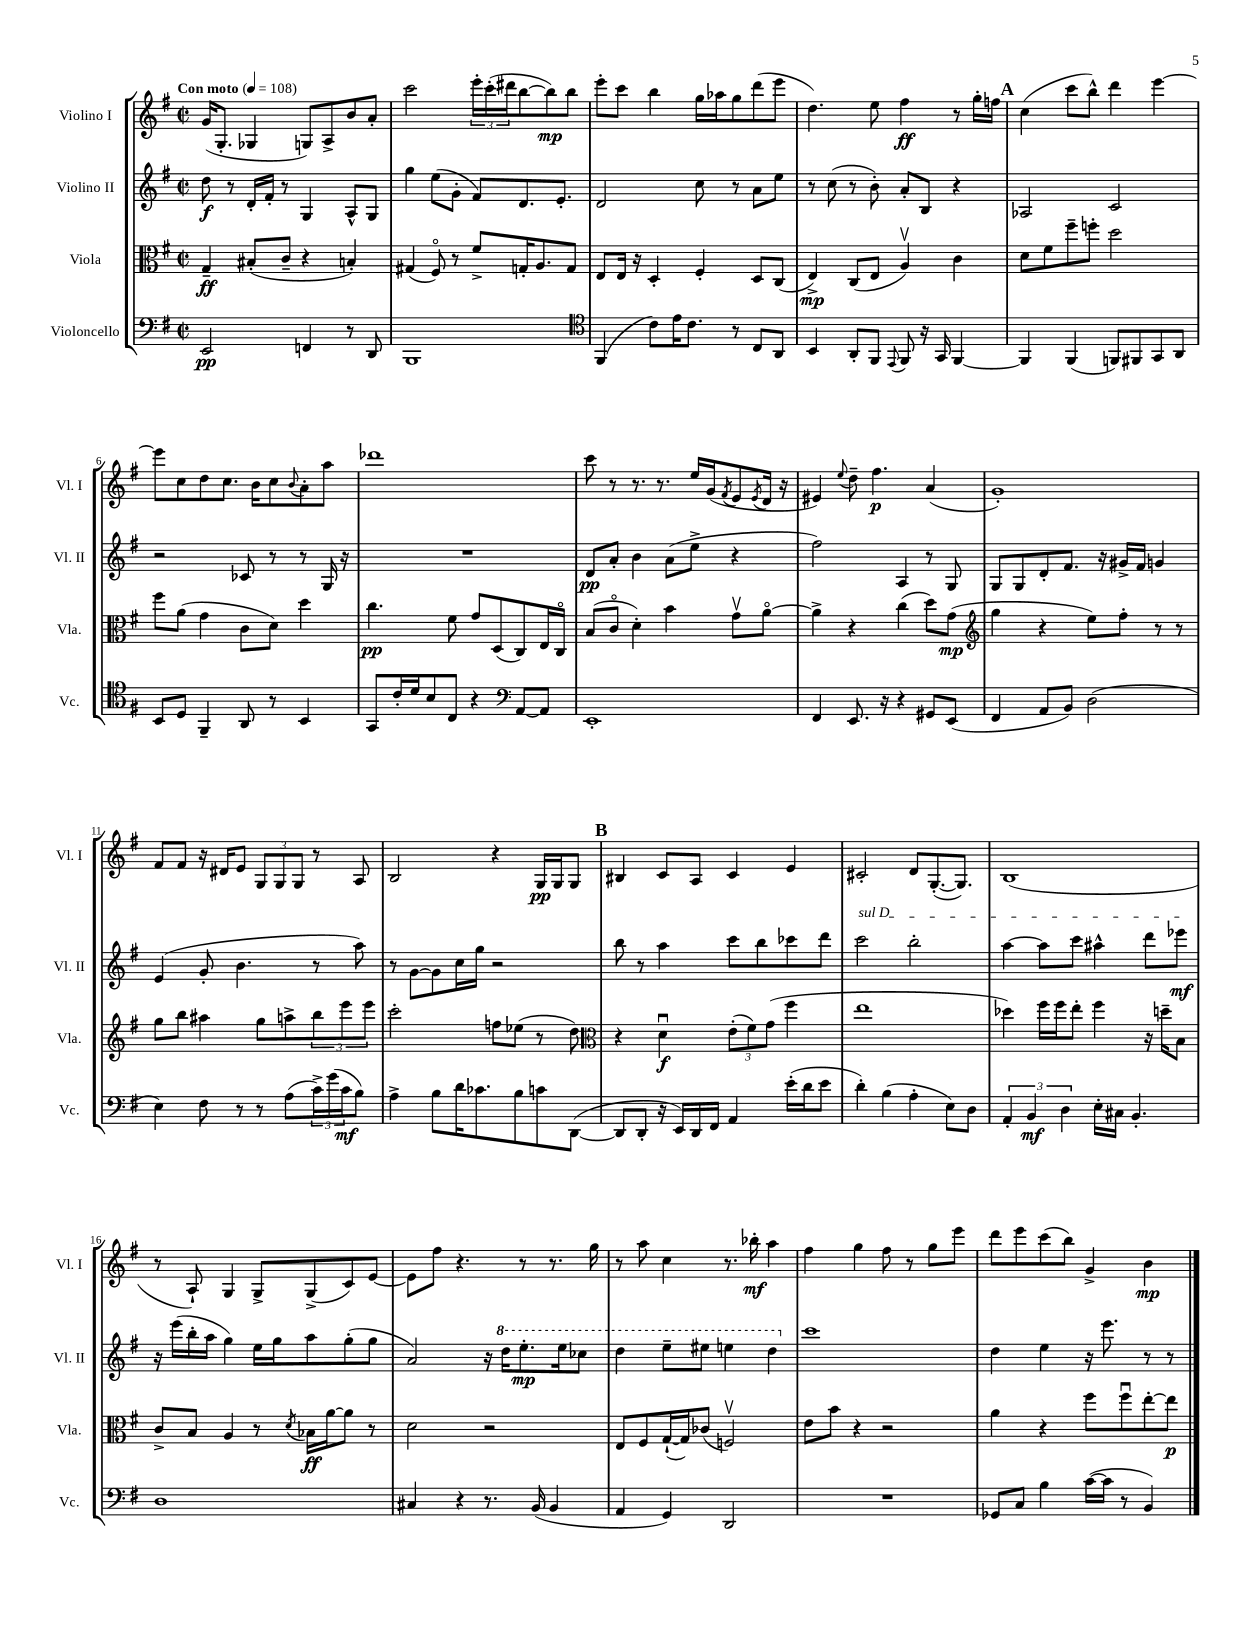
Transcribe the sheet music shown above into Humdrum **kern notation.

**kern	**kern	**kern	**kern
*staff4	*staff3	*staff2	*staff1
*clefF4	*clefC3	*clefG2	*clefG2
*k[f#]	*k[f#]	*k[f#]	*k[f#]
*M2/2	*M2/2	*M2/2	*M2/2
*met(c|)	*met(c|)	*met(c|)	*met(c|)
*MM108	*MM108	*MM108	*MM108
2EE	4G~	8dd	(16g
.	.	.	8.G'
.	.	8r	.
.	(8B#'	16d'	4G-
.	.	16f#'	.
.	8c~	8r	.
4FF	4r	4G	8G)
.	.	.	8A^
8r	4B')	8A^^	8b
8DD	.	8G	8a'
=	=	=	=
1BBB	(4G#	4gg	2ccc
.	8F#o)	(8ee	.
.	8r	8g'	.
.	8f#^	8f#)	24eee'
.	.	.	(24ccc'
.	.	.	24ddd#
.	16G'	8.d	[8bb
.	8.A	.	.
.	.	.	8bb])
.	.	8.e'	.
.	8G	.	8bb
=	=	=	=
*clefC4	*	*	*
(4FF#	8E	2d	8eee'
.	16E	.	8ccc
.	16r	.	.
8c)	4D'	.	4bb
16e	.	.	.
8.c	.	.	.
.	4F#'	8cc	16gg
.	.	.	16aa-
8r	.	8r	8gg
8C	8D	8a	(8ddd
8AA	(8C	8ee	8eee
=	=	=	=
4BB	4E^)	8r	4.dd)
.	.	(8cc	.
8AA'	(8C	8r	.
8FF#	8E	8b')	8ee
8qqEE	.	.	.
8FF#	4Av)	8a'	4ff#
16r	.	8B	.
16GG	.	.	.
[4FF#	4c	4r	8r
.	.	.	16gg'
.	.	.	16ff
=	=	=	=
4FF#]	8d	2A-	(4cc
.	8f#	.	.
(4FF#	8ff#~	.	8ccc
.	8ff'	.	8bb^^)
8FF)	2dd	2c	4ddd
8FF#	.	.	.
8GG	.	.	[4eee
8AA	.	.	.
=	=	=	=
8BB	8ff#	2r	8eee]
8D	(8a	.	8cc
4FF#~	4g	.	8dd
.	.	.	8.cc
8AA	8c	8c-	.
.	.	.	16b
8r	8d)	8r	8cc
.	.	.	8qqb
4BB	4dd	8r	8a'
.	.	16G	8aa
.	.	16r	.
=	=	=	=
8GG	4.cc	1r	1ddd-
16c'	.	.	.
16d	.	.	.
8B	.	.	.
8C	8f#	.	.
4r	8g	.	.
.	(8D	.	.
*clefF4	*	*	*
[8AA	8C)	.	.
8AA]	16E	.	.
.	16Co	.	.
=	=	=	=
1EE'	(8B	8d	8ccc
.	8co	8a'	8r
.	4d')	4b	8.r
.	.	.	8.r
.	4b	(8a	.
.	.	8ee^	16ee
.	.	.	(16g
.	.	.	8qf#
.	8gv	4r	8e
.	.	.	8qe
.	[8ao	.	16d
.	.	.	16r
=	=	=	=
4FF#	4a^]	2ff#)	4e#)
.	.	.	8qqee
8.EE	4r	.	8dd~
.	.	.	4.ff#
16r	.	.	.
4r	(4cc	4A	.
8GG#	8dd)	8r	(4a
(8EE	(8g	8G	.
=	=	=	=
*	*clefG2	*	*
4FF#	4gg	8G	1g')
.	.	8G	.
8AA	4r	8d'	.
8BB)	.	8.f#	.
(2D	8ee)	.	.
.	.	16r	.
.	8ff#'	16g#^	.
.	.	16f#	.
.	8r	4g	.
.	8r	.	.
=	=	=	=
4E)	8gg	(4e	8f#
.	8bb	.	8f#
8F#	4aa#	8g'	16r
.	.	.	16d#
8r	.	4.b	8e
8r	8gg	.	12G
.	.	.	12G
(8A	8aa^	.	.
.	.	.	12G
24c^)	12bb	8r	8r
(24g	.	.	.
24c	12eee	.	.
8B)	.	8aa)	8A
.	12eee	.	.
=	=	=	=
4A^	2ccc'	8r	2B
.	.	[8g	.
8B	.	8g]	.
16d	.	16cc	.
8.c-	.	16gg	.
.	8ff	2r	4r
8B	(8ee-	.	.
8c	8r	.	16G
.	.	.	16G
([8DD	8dd)	.	8G
=	=	=	=
*	*clefC3	*	*
8DD]	4r	8bb	4B#
8DD'	.	8r	.
16r	4du	4aa	8c
16EE)	.	.	.
16DD	.	.	8A
16FF#	.	.	.
4AA	(12e'	8ccc	4c
.	12f#)	.	.
.	.	8bb	.
.	(12g	.	.
(16e'	4ff#	8ccc-	4e
16d	.	.	.
8e	.	8ddd	.
=	=	=	=
4d')	1ee	2ccc	2c#'
(4B	.	.	.
4A'	.	2bb'	8d
.	.	.	([8.G'
8E)	.	.	.
.	.	.	8.G])
8D	.	.	.
=	=	=	=
6AA'	4dd-)	[4aa	(1B
6BB	.	.	.
.	16ff#	8aa]	.
.	16ff#	.	.
6D	.	.	.
.	8ee'	8ccc	.
16E'	4ff#	4aa#^^	.
16C#	.	.	.
4.BB'	.	.	.
.	16r	8ddd	.
.	16dd~	.	.
.	8B	8eee-	.
=	=	=	=
1D	8c^	16r	8r
.	.	(16eee	.
.	8B	16bb'	8A`)
.	.	16aa	.
.	4A	4gg)	4G
.	8r	16ee	8G^
.	.	16gg	.
.	8qd	.	.
.	16B-	8aa	(8G^
.	[16a	.	.
.	8a]	(8gg'	8c)
.	8r	8gg	[8e
=	=	=	=
4C#	2d	2a)	8e]
.	.	.	8ff#
4r	.	.	4.r
8.r	2r	16r	.
.	.	16ddd	.
.	.	8.eee'	8r
(16BB	.	.	.
4BB	.	.	8.r
.	.	16eee	.
.	.	8ccc-	.
.	.	.	16gg
=	=	=	=
4AA	8E	4ddd	8r
.	8F#	.	8aa
4GG)	([16G`	8eee~	4cc
.	16G])	.	.
.	(8c-	8eee#	.
2DD	2Fv)	4eee	8.r
.	.	.	16bb-'
.	.	4ddd	4aa
=	=	=	=
1r	8e	1ccc	4ff#
.	8b	.	.
.	4r	.	4gg
.	2r	.	8ff#
.	.	.	8r
.	.	.	8gg
.	.	.	8eee
=	=	=	=
8GG-	4a	4dd	8ddd
8C	.	.	8eee
4B	4r	4ee	(8ccc
.	.	.	8bb)
([16c	8ff#	16r	4g^
16c]	.	8.eee	.
8r	8ff#u	.	.
4BB)	[8ee'	8r	4b
.	8ee]	8r	.
==	==	==	==
*-	*-	*-	*-
